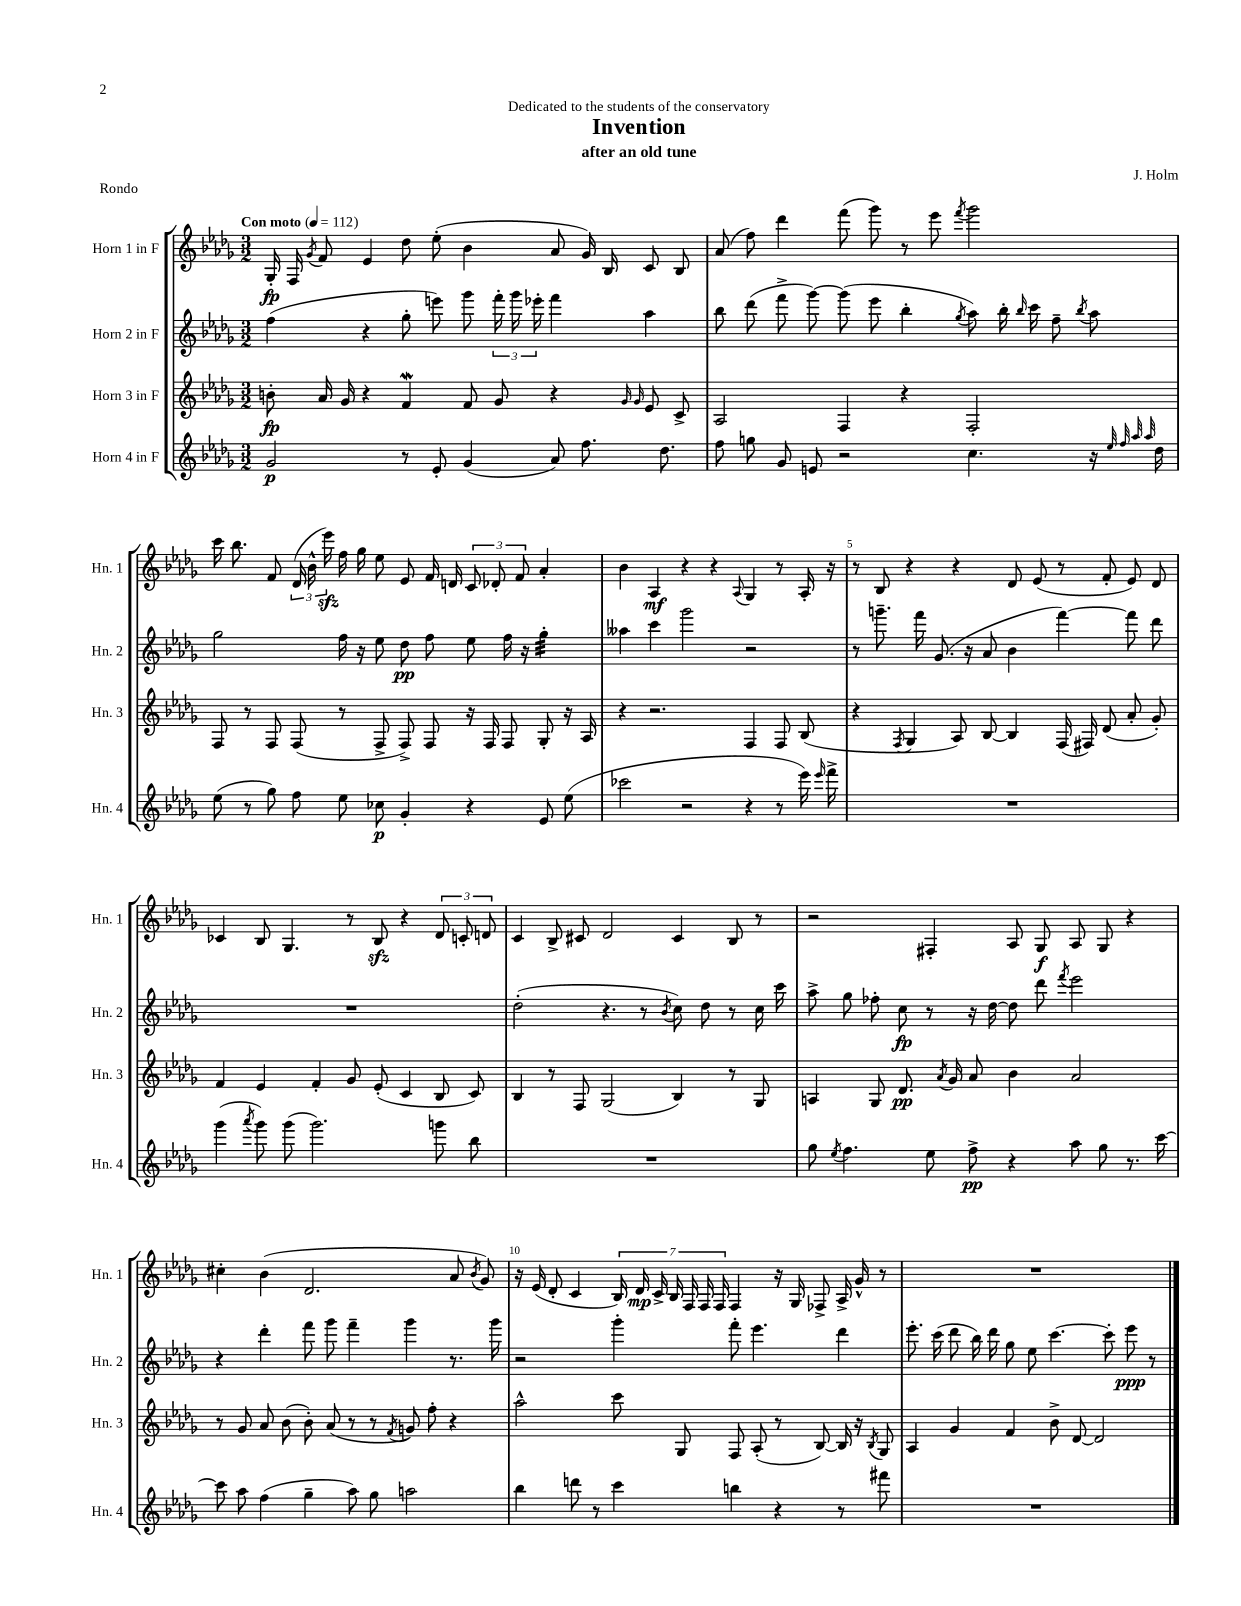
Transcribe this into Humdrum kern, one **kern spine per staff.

**kern	**kern	**kern	**kern
*staff4	*staff3	*staff2	*staff1
*clefG2	*clefG2	*clefG2	*clefG2
*k[b-e-a-d-g-]	*k[b-e-a-d-g-]	*k[b-e-a-d-g-]	*k[b-e-a-d-g-]
*M3/2	*M3/2	*M3/2	*M3/2
*MM112	*MM112	*MM112	*MM112
2g-	8b'	(4ff	16G-'
.	.	.	16F
.	.	.	8qg-
.	16a-	.	8f
.	16g-	.	.
.	4r	4r	4e-
8r	4f	8gg-'	8dd-
8e-'	.	8eee)	(8ee-'
(4g-	8f	8ggg-	4b-
.	8g-	24fff'	.
.	.	24ggg-	.
.	.	24eee-'	.
8a-)	4r	4fff	8a-
8.ff	.	.	16g-)
.	.	.	16B-
.	16qqg-	.	.
.	16qqg-	.	.
.	8e-	4aa-	8c
8.dd-	.	.	.
.	8c^	.	8B-
=	=	=	=
8ff	2A-	8bb-	(8a-
8gg	.	(8ddd-	8ff)
8g-	.	8fff^	4ddd-
8e	.	[8ggg-)	.
2r	4F	(8ggg-]	(8fff
.	.	8eee-	8ggg-)
.	4r	4bb-'	8r
.	.	.	8eee-
.	.	8qgg-	8qfff
4.cc	2F'	8aa-)	2ggg-
.	.	16bb-'	.
.	.	16qqbb-	.
.	.	16ccc	.
.	.	8ff~	.
.	.	8qbb-	.
16r	.	8aa-	.
32qqee-	.	.	.
32qqff	.	.	.
32qqaa-	.	.	.
32qqaa-	.	.	.
16dd-	.	.	.
=	=	=	=
(8ee-	8F	2gg-	16ccc
.	.	.	8.bb-
8r	8r	.	.
8gg-)	8F	.	8f
8ff	(8F	.	(24d-
.	.	.	24b-^^
.	.	.	24eee-)
8ee-	8r	16ff	16ff
.	.	16r	16gg-
8cc-	8F^	8ee-	8ee-
4g-'	8F^)	8dd-	8e-
.	8F	8ff	16f
.	.	.	16d
4r	16r	8ee-	12c
.	16F	.	.
.	.	.	12d-'
.	8F	16ff	.
.	.	.	12f
.	.	16r	.
8e-	8G-'	4gg-'	4a-'
(8ee-	16r	.	.
.	16A-	.	.
=	=	=	=
2ccc-	4r	4aa--	4b-
.	2.r	4ccc	4A-
2r	.	2ggg-	4r
.	.	.	4r
.	.	.	8qqA-
4r	4F	2r	4G-
8r	8F	.	8r
16eee-)	(8B-	.	16A-'
16qqeee-	.	.	.
16fff^	.	.	16r
=	=	=	=
1.r	4r	8r	8r
.	.	8.ggg~	8B-
.	8qF	.	.
.	4G-	.	4r
.	.	16fff	.
.	.	(8.g-	.
.	8A-)	.	4r
.	.	16r	.
.	[8B-	8a-	.
.	4B-]	4b-	8d-
.	.	.	(8e-
.	(16F	[4fff)	8r
.	16F#)	.	.
.	(8d-	.	8f'
.	8a-'	8fff]	8e-)
.	8g-')	8ddd-	8d-
=	=	=	=
(4ggg-	4f	1.r	4c-
8qaaa-	.	.	.
8ggg-)	4e-	.	8B-
(8ggg-	.	.	4.G-
2.ggg-)	4f'	.	.
.	8g-	.	8r
.	(8e-'	.	8B-
.	4c	.	4r
8ggg	8B-	.	12d-
.	.	.	12c'
8bb-	8c)	.	.
.	.	.	12d
=	=	=	=
1.r	4B-	(2dd-'	4c
.	8r	.	8B-^
.	8F	.	8c#
.	(2G-	4.r	2d-
.	.	8r	.
.	.	8qb-	.
.	4B-)	8cc)	4c#
.	.	8dd-	.
.	8r	8r	8B-
.	8G-	16cc	8r
.	.	16ccc	.
=	=	=	=
8gg-	4A	8aa-^	2r
8qee-	.	.	.
4.ff	.	8gg-	.
.	8G-	8ff-'	.
.	8.d-	8cc	.
8ee-	.	8r	4F#'
.	8qa-	.	.
.	16g-	.	.
8ff^	8a-	16r	.
.	.	[16dd-	.
4r	4b-	8dd-]	8A-
.	.	8ddd-	8G-
.	.	8qfff	.
8aa-	2a-	2eee-	8A-
8gg-	.	.	8G-
8.r	.	.	4r
[16ccc	.	.	.
=	=	=	=
8ccc]	8r	4r	4cc#'
8aa-	8g-	.	.
(4ff	8a-	4ddd-'	(4b-
.	(8b-	.	.
4gg-~	8b-')	8fff	2.d-
.	(8a-	8ggg-	.
8aa-)	8r	4fff~	.
8gg-	8r	.	.
.	8qf	.	.
2aa	8g)	4ggg-	.
.	8ff'	.	.
.	4r	8.r	8a-
.	.	.	8qb-
.	.	.	8g-)
.	.	16ggg-	.
=	=	=	=
4bb-	2aa-^^	2r	16r
.	.	.	(16e-
.	.	.	8d-'
8ddd	.	.	4c
8r	.	.	.
4ccc	8ccc	4ggg-'	28B-)
.	.	.	28d-
.	.	.	28c^
.	.	.	28B-
.	8G-	.	.
.	.	.	28F
.	.	.	28F
.	.	.	28F
4bb	8F	8fff'	4F
.	(8A-'	4.eee-	.
4r	8r	.	16r
.	.	.	16G-
.	[8B-)	.	8F-^
8r	16B-]	4ddd-	16A-^
.	16r	.	16g-^^
.	8qB-	.	.
8fff#	8G-	.	8r
=	=	=	=
1.r	4A-	8.eee-'	1.r
.	.	(16ccc	.
.	4g-	8ddd-	.
.	.	16bb-)	.
.	.	16ddd-	.
.	4f	8gg-	.
.	.	8ee-	.
.	8b-^	[4.ccc	.
.	[8d-	.	.
.	2d-]	.	.
.	.	8ccc']	.
.	.	8eee-	.
.	.	8r	.
==	==	==	==
*-	*-	*-	*-
